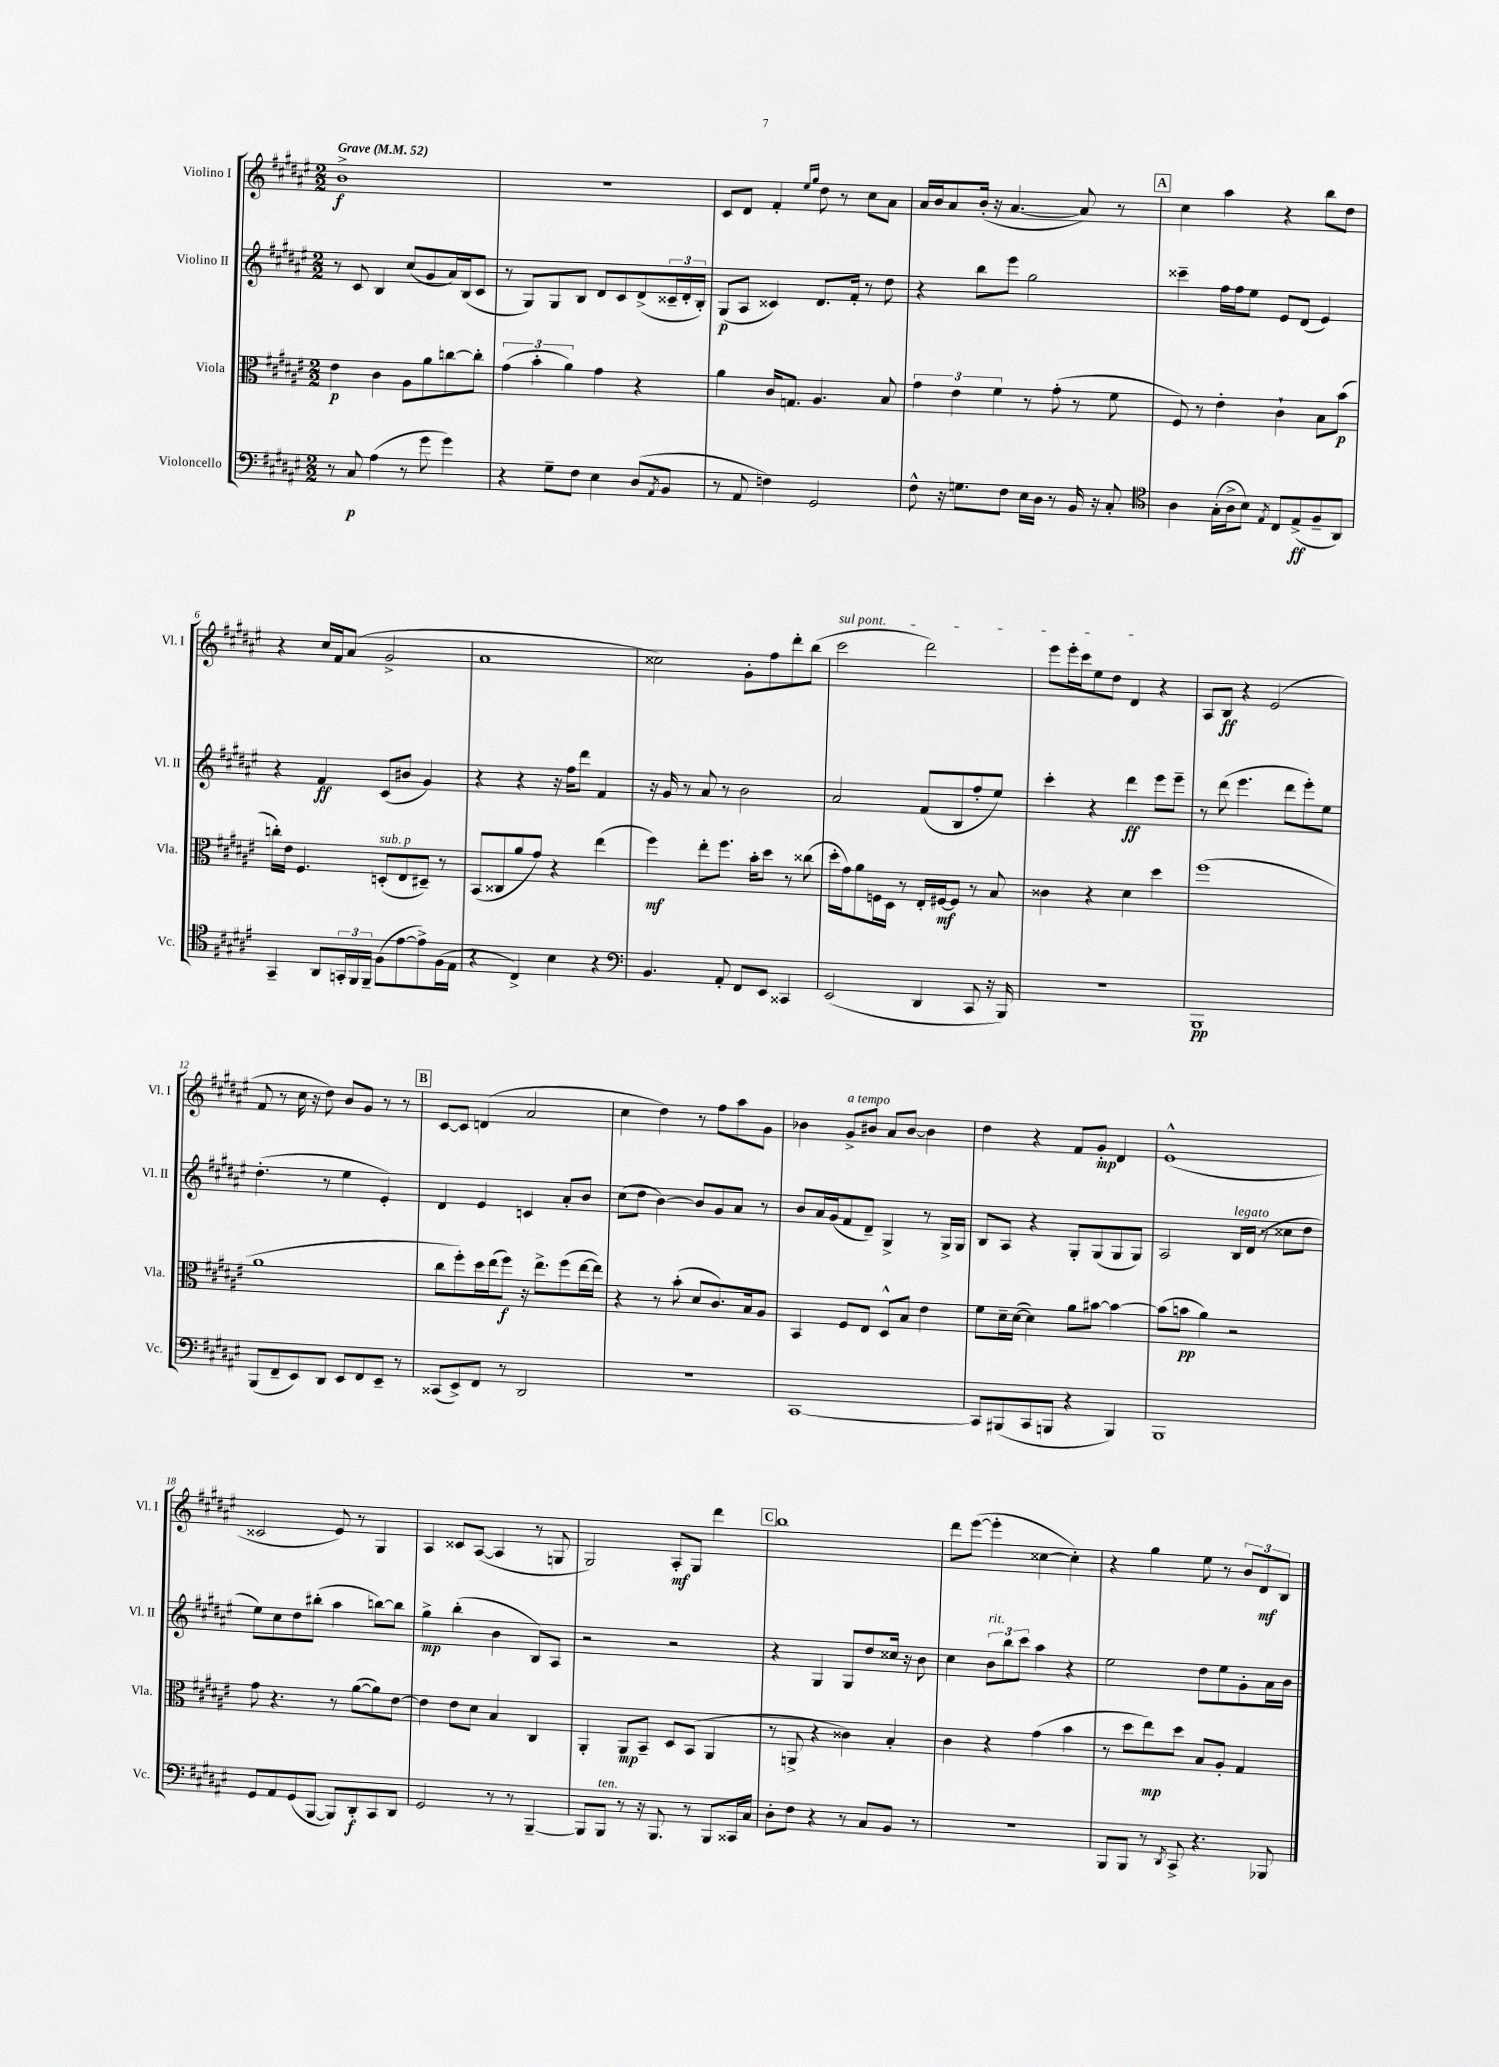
<<
\new StaffGroup <<
\new Staff = "s0" \with { instrumentName = "Violino I" shortInstrumentName = "Vl. I" } {
    \clef treble \key fis \major \numericTimeSignature \time 2/2 \tempo "Grave" 4 = 52
    b'1->\f |
    R1 |
    cis'8 dis'8 fis'4-. \grace { eis''16 gis''16 } dis''8 r8 cis''8 ais'8 |
    ais'16 b'16 ais'8 b'16-.( r16 ais'4.~ ais'8) r8 |
    \mark \markup { \box "A" } cis''4 ais''4 r4 b''8 dis''8 |
    r4 cis''16 fis'16 ais'8( gis'2-> |
    ais'1 |
    cisis''2) gis'8-. fis''8 dis'''8-. b''8( |
    \once \override TextSpanner.bound-details.left.text = \markup { \italic "sul pont." } cis'''2\startTextSpan dis'''2) |
    eis'''8 eis'''16-. cis'''16 eis''8 dis''8 dis'4\stopTextSpan r4 |
    ais8 b8\ff r4 eis'2( |
    fis'8 r8 cis''16 r16 dis''8) b'8 gis'8 r8 r8 |
    \mark \markup { \box "B" } cis'8~ cis'8 d'4( ais'2 |
    cis''4 dis''4) r8 fis''8 ais''8 gis'8 |
    bes'4 gis'8->^\markup { \italic "a tempo" } bis'8 ais'8 bis'8~ bis'4 |
    dis''4 r4 fis'8 gis'8-.\mp dis'4 |
    eis'1-^( |
    cisis'2 eis'8) r8 gis4 |
    ais4 cisis'8 ais8~( ais4 r8 g8 |
    gis2) ais8-.\mf gis8 dis'''4 |
    \mark \markup { \box "C" } b''1 |
    dis'''8 eis'''8~( eis'''4-. cisis''4~ cisis''4-.) |
    r4 gis''4 eis''8 r8 \tuplet 3/2 { b'8 dis'8\mf b8 } \bar "|." |
}
\new Staff = "s1" \with { instrumentName = "Violino II" shortInstrumentName = "Vl. II" } {
    \clef treble \key fis \major \numericTimeSignature \time 2/2
    r8 cis'8 b4 cis''8( gis'8 ais'16) b16( cis'8 |
    r8 gis8) gis8 b8 dis'8 cis'8 dis'8->( \tuplet 3/2 { cisis'16-- dis'16-. b16-.) } |
    gis8\p( ais8 cisis'4) dis'8. fis'16-. r8 dis''8 |
    r4 b''8 eis'''8 gis''2 |
    \mark \markup { \box "A" } cisis'''4-- fis''16 fis''16 eis''8 eis'8 dis'8( eis'4) |
    r4 fis'4\ff cis'8( bis'8 gis'4) |
    r4 r4 r16 fis''16 dis'''8 fis'4 |
    r16 gis'16 r8 ais'8 r8 b'2 |
    ais'2 fis'8( b8 fis''8-. eis''8) |
    cis'''4-. r4 dis'''4\ff eis'''8 eis'''8-- |
    r8 dis'''8( eis'''4. dis'''8 eis'''8-.) eis''8 |
    dis''4.-.( r8 eis''4 eis'4-.) |
    \mark \markup { \box "B" } dis'4 eis'4 c'4 ais'8-. b'8 |
    cis''8( dis''8 b'4~) b'8 gis'8 ais'8 r8 |
    b'8 ais'16 gis'16( fis'8 dis'8--) gis4-> r8 gis16-> gis16 |
    b8 ais8 r4 gis8-. gis8( gis8 gis8) |
    ais2 b16^\markup { \italic "legato" } dis'16( r8 cisis''8 dis''8 |
    eis''8) cis''8 dis''8 bis''8-.( ais''4 b''8~) b''8 |
    gis''4->\mp b''4-.( b'4 b8) ais8 |
    r2 r2 |
    \mark \markup { \box "C" } r4 gis4 gis8 dis''8 cisis''16 r16 b'8 |
    cis''4 \tuplet 3/2 { b'8^\markup { \italic "rit." } b''8 cis'''8 } ais''4 r4 |
    eis''2 dis''8 eis''8 gis'8-. ais'16 b'16 \bar "|." |
}
\new Staff = "s2" \with { instrumentName = "Viola" shortInstrumentName = "Vla." } {
    \clef alto \key fis \major \numericTimeSignature \time 2/2
    eis'4\p cis'4 ais8 ais'8 c''8~ c''8-. |
    \tuplet 3/2 { gis'4( b'4-. ais'4) } gis'4 r4 |
    ais'4 cis'16 g8. ais4. b8 |
    \tuplet 3/2 { gis'4 eis'4 fis'4 } r8 gis'8-.( r8 fis'8 |
    \mark \markup { \box "A" } fis8) r8 eis'4-. cis'4-! b8 b'8\p( |
    c''16-.) eis'16 fis4. d8-.^\markup { \italic "sub. p" }( eis8 dis8--) r8 |
    b,8( cisis8 ais'8 gis'8) r4 eis''4( |
    fis''4\mf) eis''8-. fis''8. b'16-. dis''8 r8 cisis''8( |
    dis''16-. gis'16) ais'8 f16 dis16 r8 eis16-. fis16~\mf fis8 r8 b8 |
    cisis'4 r4 dis'4 dis''4 |
    fis''1( |
    ais'1 |
    \mark \markup { \box "B" } cis''8 fis''8-.) dis''16 eis''16( fis''8\f) r16 eis''8.-> fis''8( eis''16~ eis''16) |
    r4 r8 b'8-.( dis'8 cis'8.) b16 ais8 |
    b,4 fis8 eis8 dis8-^ b8 eis'4 |
    fis'8 dis'16-- dis'16~( dis'4) ais'8 bis'8~ bis'4~ |
    bis'8( b'8\pp ais'4) r2 |
    gis'8 r4. r8 ais'8~( ais'8) eis'8~ |
    eis'4 eis'8 dis'8 b4 cis4 |
    ais,4-. ais,8\mp b,8-- dis8 b,8( ais,4 |
    \mark \markup { \box "C" } r8 a,8-> r4 cisis'4) b4-. |
    cis'4 r4 gis'4( b'4 |
    r8 dis''8 eis''8\mp) dis''8 b8 ais8-. gis4 \bar "|." |
}
\new Staff = "s3" \with { instrumentName = "Violoncello" shortInstrumentName = "Vc." } {
    \clef bass \key fis \major \numericTimeSignature \time 2/2
    r8 cis8\p ais4( r8 gis'8 gis'4) |
    r4 gis8-- fis8 eis4 dis8( \acciaccatura { ais,8 } b,8 |
    r8 ais,8 f4) gis,2 |
    fis8-^ r16 g8. fis8 eis16 dis16 r8 b,16 r16 cis8-. |
    \mark \markup { \box "A" } \clef tenor ais4 gis16-.( ais16-> b8) \acciaccatura { eis8 } cis8 eis8->\ff( fis8-- ais,8) |
    gis,4-- ais,8 \tuplet 3/2 { g,16-. fis,16 fis,16-- } fis8( eis'8~ eis'8->) fis16( eis16 |
    r4 cis4->) b4 r4 |
    \clef bass b,4. ais,8-. fis,8 eis,8 cisis,4 |
    eis,2( dis,4 cis,8 r16 b,,16) |
    r1 |
    b,,1\pp |
    b,,8( fis,8-- eis,8) dis,8 eis,8 fis,8 eis,8-- r8 |
    \mark \markup { \box "B" } cisis,8( eis,8->) fis,8 r8 dis,2 |
    r1 |
    cis,1~ |
    cis,8 bis,,8( cis,8 b,,8 r4 b,,4) |
    b,,1 |
    gis,8 ais,8 gis,8( b,,8~ b,,8) dis,8-.\f cis,8 dis,8 |
    gis,2 r8 r8 b,,4~-- |
    b,,8 b,,8^\markup { \italic "ten." } r8 r16 b,,8. r8 b,,8 cisis,16 cis16 |
    \mark \markup { \box "C" } dis8-. fis8 r4 r8 cis8 b,8 r8 |
    R1 |
    b,,8 b,,8 r8 \acciaccatura { dis,8 } cis,8-> r4. bes,,8 \bar "|." |
}
>>
>>
